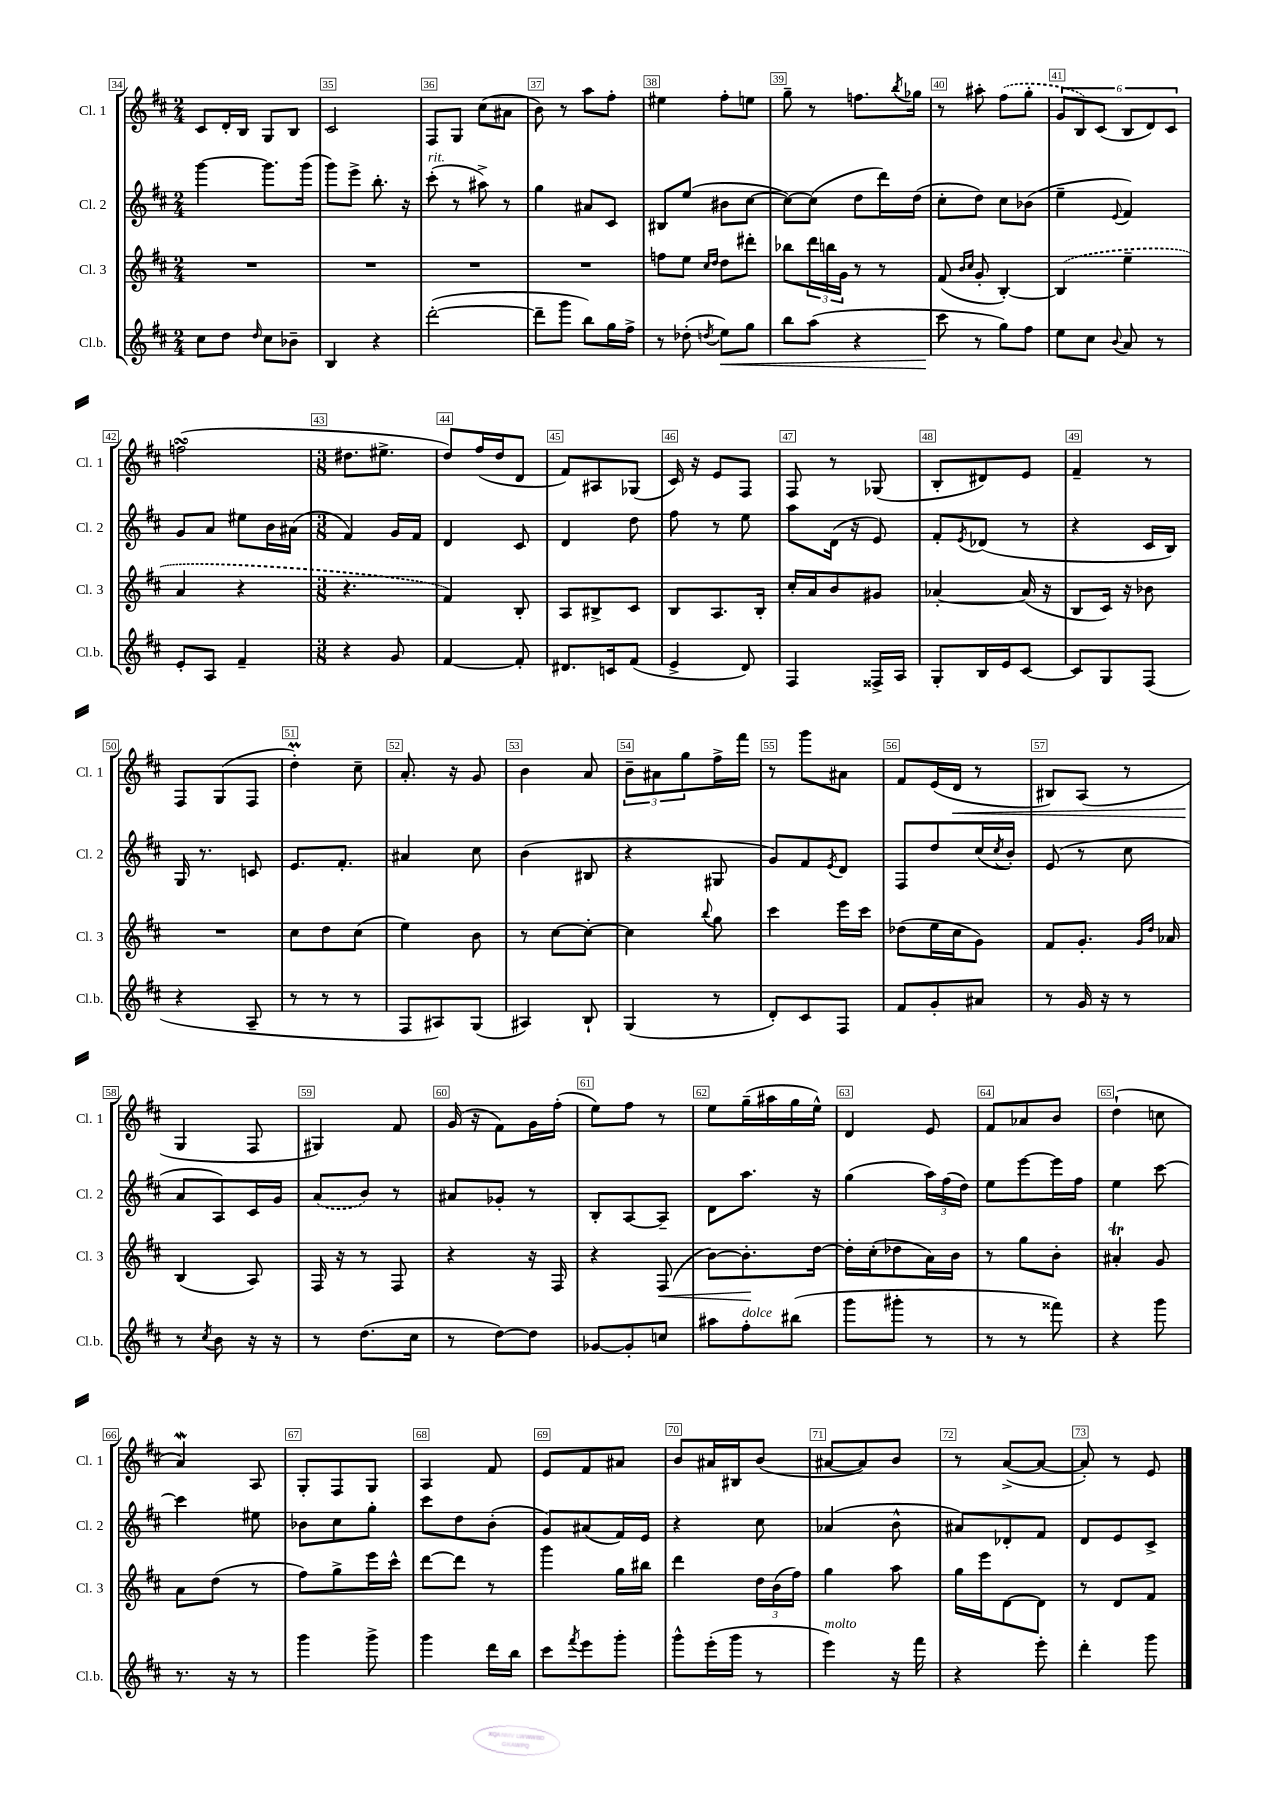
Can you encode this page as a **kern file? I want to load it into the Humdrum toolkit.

**kern	**dynam	**kern	**dynam	**kern	**kern	**dynam
*part4	*part4	*part3	*part3	*part2	*part1	*part1
*staff4	*staff4	*staff3	*staff3	*staff2	*staff1	*staff1
*I"Cl.b.	*	*I"Cl. 3	*	*I"Cl. 2	*I"Cl. 1	*
*I'Cl.b.	*	*I'Cl. 3	*	*I'Cl. 2	*I'Cl. 1	*
*clefG2	*	*clefG2	*	*clefG2	*clefG2	*
*k[f#c#]	*	*k[f#c#]	*	*k[f#c#]	*k[f#c#]	*
*M2/4	*	*M2/4	*	*M2/4	*M2/4	*
=34	=34	=34	=34	=34	=34	=34
8cc#\L	.	2r	.	[4ggg\	8c#/L	.
8dd\J	.	.	.	.	16d'/L	.
.	.	.	.	.	16B/JJ	.
16qqdd/	.	.	.	.	.	.
8cc#\L	.	.	.	8.ggg\L]	8G/L	.
8b-X~\J	.	.	.	.	8B/J	.
.	.	.	.	(16ggg\Jk	.	.
=35	=35	=35	=35	=35	=35	=35
4B/	.	2r	.	8ggg\L)	2c#/	.
.	.	.	.	8eee^\J	.	.
4r	.	.	.	8.bb'\	.	.
.	.	.	.	16r	.	.
=36	=36	=36	=36	=36	=36	=36
!	!	!	!	!LO:TX:a:i:t=rit.	!	!
([2ddd'\	.	2r	.	(8ccc#'\	8F#/L	.
.	.	.	.	8r	8G/J	.
.	.	.	.	8aa#X^\)	(8cc#\L	.
.	.	.	.	8r	8a#X\J	.
=37	=37	=37	=37	=37	=37	=37
8ddd~\L]	.	2r	.	4gg\	8b\)	.
8ggg\J	.	.	.	.	8r	.
8bb\L)	.	.	.	8a#X/L	8aa\L	.
16gg\L	.	.	.	8c#/J	8ff#'\J	.
16ff#^\JJ	.	.	.	.	.	.
=38	=38	=38	=38	=38	=38	=38
8r	.	8ffn\L	.	8B#X/L	4ee#X\	.
(8dd-X'\	.	8ee\J	.	(8ee/J	.	.
.	.	16qqcc#/LL	.	.	.	.
8qddn/	.	16qqdd/JJ	.	.	.	.
!	!LO:HP:b	!	!	!	!	!
8ee\L)	<	8dd\L	.	8b#X\L	8ff#'\L	.
8gg\J	.	8ddd#X'\J	.	[8cc#\J	8een\J	.
=39	=39	=39	=39	=39	=39	=39
8bb\L	.	8bb-X\L	.	8cc#\L_)	8gg~\	.
(8aa\J	.	24ddd\L	.	(8cc#\J]	8r	.
.	.	24bbn\	.	.	.	.
.	.	24g\JJ	.	.	.	.
4r	.	8r	.	8dd\L	8.ffn\L	.
.	.	8r	.	16ddd\L)	.	.
.	.	.	.	.	8qbb/	.
.	.	.	.	(16dd\JJ	16gg-X\Jk	.
=40	=40	=40	=40	=40	=40	=40
8ccc#\	.	(8f#/	.	8cc#'\L	8r	.
.	.	16qqb/LL	.	.	.	.
.	.	16qqcc#/JJ	.	.	.	.
8r	[	8g'/	.	8dd\J)	8aa#X'\	.
8gg\L)	.	[4B'/)	.	8cc#\L	(8ff#\L	.
8ff#\J	.	.	.	(8b-X\J	8gg'\J	.
=41	=41	=41	=41	=41	=41	=41
8ee\L	.	(4B/]	.	4ee~\	12g/L	.
.	.	.	.	.	12B/)	.
8cc#\J	.	.	.	.	.	.
.	.	.	.	.	(12c#/J	.
8qqb/	.	.	.	8qqe/	.	.
8a/	.	4ee~\	.	4f#/)	12B/L	.
.	.	.	.	.	12d/)	.
8r	.	.	.	.	.	.
.	.	.	.	.	12c#/J	.
!!LO:LB:g=z
=42	=42	=42	=42	=42	=42	=42
8e'/L	.	4a/	.	8g/L	(2ffnsSSs\	.
8A/J	.	.	.	8a/J	.	.
4f#~/	.	4r	.	8ee#X\L	.	.
.	.	.	.	16b\L	.	.
.	.	.	.	(16a#X\JJ	.	.
=43	=43	=43	=43	=43	=43	=43
*M3/8	*	*M3/8	*	*M3/8	*M3/8	*
4r	.	4.r	.	4f#/)	8.dd#X\L	.
.	.	.	.	.	8.ee#X^\J	.
8g/	.	.	.	16g/LL	.	.
.	.	.	.	16f#/JJ	.	.
=44	=44	=44	=44	=44	=44	=44
[4f#/	.	4f#/)	.	4d/	8dd/L)	.
.	.	.	.	.	(16ff#/L	.
.	.	.	.	.	16dd/J	.
8f#'/]	.	8B'/	.	8c#/	8d/J	.
=45	=45	=45	=45	=45	=45	=45
8.d#X/L	.	8A/L	.	4d/	8f#/L)	.
.	.	8B#X^/	.	.	8A#X/	.
16cn/k	.	.	.	.	.	.
(8f#/J	.	8c#/J	.	8dd\	(8G-X/J	.
=46	=46	=46	=46	=46	=46	=46
4e^/	.	8B/L	.	8ff#\	16c#/)	.
.	.	.	.	.	16r	.
.	.	8.A/	.	8r	8e/L	.
8d/)	.	.	.	8ee\	8F#/J	.
.	.	16B'/Jk	.	.	.	.
=47	=47	=47	=47	=47	=47	=47
4F#/	.	16cc#'/LL	.	8aa\L	8F#/	.
.	.	16a/J	.	.	.	.
.	.	8b/	.	(16d\Jk	8r	.
.	.	.	.	16r	.	.
16F##X^/LL	.	8g#X/J	.	8e/)	(8G-X/	.
16A/JJ	.	.	.	.	.	.
=48	=48	=48	=48	=48	=48	=48
8G'/L	.	[4a-X'/	.	8f#'/L	8B'/L	.
.	.	.	.	8qe/	.	.
16B/L	.	.	.	(8d-X/J	8d#X/)	.
16e/J	.	.	.	.	.	.
[8c#/J	.	(16a-/]	.	8r	8e/J	.
.	.	16r	.	.	.	.
=49	=49	=49	=49	=49	=49	=49
8c#/L]	.	8B/L	.	4r	4f#~/	.
8G/	.	16c#/Jk)	.	.	.	.
.	.	16r	.	.	.	.
(8F#/J	.	8b-X\	.	16c#/LL	8r	.
.	.	.	.	16B/JJ)	.	.
!!LO:LB:g=z
=50	=50	=50	=50	=50	=50	=50
4r	.	4.r	.	16G/	8F#/L	.
.	.	.	.	8.r	.	.
.	.	.	.	.	(8G/	.
8A~/	.	.	.	8cn/	8F#/J	.
=51	=51	=51	=51	=51	=51	=51
8r	.	8cc#\L	.	8.e/L	4ddM'\)	.
8r	.	8dd\	.	.	.	.
.	.	.	.	8.f#'/J	.	.
8r	.	(8cc#\J	.	.	8cc#~\	.
=52	=52	=52	=52	=52	=52	=52
8F#/L	.	4ee\)	.	4a#X/	8.a'/	.
8A#X/)	.	.	.	.	.	.
.	.	.	.	.	16r	.
(8G/J	.	8b\	.	8cc#\	8g/	.
=53	=53	=53	=53	=53	=53	=53
4A#X/)	.	8r	.	(4b\	4b\	.
.	.	[8cc#\L	.	.	.	.
8B`/	.	8cc#'\J_	.	8B#X/	8a/	.
=54	=54	=54	=54	=54	=54	=54
(4G/	.	4cc#\]	.	4r	12b~\L	.
.	.	.	.	.	12a#X\	.
.	.	.	.	.	12gg\	.
.	.	8qqbb/	.	.	.	.
8r	.	8gg\	.	8G#X/	16ff#^\L	.
.	.	.	.	.	16fff#\JJ	.
=55	=55	=55	=55	=55	=55	=55
8d'/L)	.	4ccc#\	.	8g/L)	8r	.
8c#/	.	.	.	8f#/	8ggg\L	.
.	.	.	.	8qe/	.	.
8F#/J	.	16eee\LL	.	8d/J	8a#X\J	.
.	.	16ccc#\JJ	.	.	.	.
=56	=56	=56	=56	=56	=56	=56
8f#/L	.	(8dd-X\L	.	8F#/L	8f#/L	.
8g'/	.	16ee\L	.	8dd/	(16e/L	.
!	!	!	!	!	!	!LO:HP:b
.	.	16cc#\J	.	.	16d/JJ	<
8a#X/J	.	8g\J)	.	(16cc#/L	8r	.
.	.	.	.	8qcc#/	.	.
.	.	.	.	16b'/JJ)	.	.
=57	=57	=57	=57	=57	=57	=57
8r	.	8f#/L	.	(8e/	8B#X/L)	.
16g/	.	8.g'/J	.	8r	(8A/J	.
16r	.	.	.	.	.	.
8r	.	.	.	8cc#\	8r	.
.	.	16qqg/LL	.	.	.	.
.	.	16qqdd/JJ	.	.	.	.
.	.	16a-X/	.	.	.	.
!!LO:LB:g=z
=58	=58	=58	=58	=58	=58	=58
8r	.	(4B/	.	8a/L	4G/	.
8qcc#/	.	.	.	.	.	.
8b\	.	.	.	8A/)	.	.
16r	.	8A/)	.	16c#/L	8F#/	[
16r	.	.	.	16g/JJ	.	.
=59	=59	=59	=59	=59	=59	=59
8r	.	16F#/	.	(8a/L	4G#X/)	.
.	.	16r	.	.	.	.
(8.dd\L	.	8r	.	8b/J)	.	.
.	.	8F#/	.	8r	8f#/	.
16cc#\Jk	.	.	.	.	.	.
=60	=60	=60	=60	=60	=60	=60
8r	.	4r	.	8a#X/L	(16g/	.
.	.	.	.	.	16r	.
[8dd\L)	.	.	.	8g-X'/J	8f#\L)	.
8dd\J]	.	16r	.	8r	16g\L	.
.	.	16F#/	.	.	(16ff#'\JJ	.
=61	=61	=61	=61	=61	=61	=61
[8g-X/L	.	4r	.	8B'/L	8ee\L)	.
8g-'/]	.	.	.	[8A/	8ff#\J	.
!	!	!	!LO:HP:b	!	!	!
8ccn/J	.	(8F#/	<	8A~/J]	8r	.
=62	=62	=62	=62	=62	=62	=62
8aa#X\L	.	[8b\L)	.	8d\L	8ee\L	.
!LO:TX:a:i:t=dolce	!	!	!	!	!	!
8ff#'\	.	8.b'\]	.	8.aa\J	(16gg~\L	.
.	.	.	.	.	16aa#X\	.
(8bb#X\J	.	.	.	.	16gg\	.
.	.	[16dd\Jk	[	16r	16ee^^\JJ)	.
=63	=63	=63	=63	=63	=63	=63
8ggg\L	.	16dd'\LL]	.	(4gg\	4d/	.
.	.	(16cc#'\J	.	.	.	.
8ggg#X'\J	.	8dd-X\	.	.	.	.
8r	.	16a\L)	.	24aa\LL)	8e/	.
.	.	.	.	(24ff#\	.	.
.	.	16b\JJ	.	.	.	.
.	.	.	.	24dd\JJ)	.	.
=64	=64	=64	=64	=64	=64	=64
8r	.	8r	.	8ee\L	8f#/L	.
8r	.	8gg\L	.	[8eee\	8a-X/	.
8fff##X\)	.	8b'\J	.	16eee\L]	8b/J	.
.	.	.	.	16ff#\JJ	.	.
=65	=65	=65	=65	=65	=65	=65
4r	.	4a#Xt'/	.	4ee\	(4dd`\	.
8ggg\	.	8g/	.	[8ccc#\	8ccn\	.
!!LO:LB:g=z
=66	=66	=66	=66	=66	=66	=66
8.r	.	8a\L	.	4ccc#\]	4aW/)	.
.	.	(8dd\J	.	.	.	.
16r	.	.	.	.	.	.
8r	.	8r	.	8ee#X\	8A/	.
=67	=67	=67	=67	=67	=67	=67
4ggg\	.	8ff#\L)	.	8b-X\L	8G'/L	.
.	.	8gg^\	.	8cc#\	8F#/	.
8ggg^\	.	16eee\L	.	8gg'\J	8G/J	.
.	.	16ccc#^^\JJ	.	.	.	.
=68	=68	=68	=68	=68	=68	=68
4ggg\	.	[8ddd\L	.	8ccc#\L	4A/	.
.	.	8ddd\J]	.	8dd\	.	.
16ddd\LL	.	8r	.	(8b'\J	8f#/	.
16bb\JJ	.	.	.	.	.	.
=69	=69	=69	=69	=69	=69	=69
8ccc#\L	.	4ggg\	.	8g/L)	8e/L	.
8qfff#/	.	.	.	.	.	.
8eee\	.	.	.	(8a#X/	8f#/	.
8ggg'\J	.	16gg\LL	.	16f#/L)	8a#X/J	.
.	.	16bb#X\JJ	.	16e/JJ	.	.
=70	=70	=70	=70	=70	=70	=70
8ggg^^\L	.	4ddd\	.	4r	8b/L	.
(16eee'\L	.	.	.	.	16a#X/L	.
16ggg\JJ	.	.	.	.	16B#X/J	.
8r	.	24dd\LL	.	8cc#\	(8b/J	.
.	.	(24b\	.	.	.	.
.	.	24ff#\JJ)	.	.	.	.
=71	=71	=71	=71	=71	=71	=71
!LO:TX:a:i:t=molto	!	!	!	!	!	!
4eee\)	.	4gg\	.	(4a-X/	[8a#X/L	.
.	.	.	.	.	8a#/])	.
16r	.	8aa\	.	8b^^\	8b/J	.
16fff#\	.	.	.	.	.	.
=72	=72	=72	=72	=72	=72	=72
4r	.	16gg\LL	.	8a#X/L)	8r	.
.	.	16eee\J	.	.	.	.
.	.	[8d\	.	8d-X'/	([8a^/L	.
8eee'\	.	8d\J]	.	8f#/J	8a/J_	.
=73	=73	=73	=73	=73	=73	=73
4ddd'\	.	8r	.	8d/L	8a'/])	.
.	.	8d/L	.	8e/	8r	.
8ggg\	.	8f#/J	.	8c#^/J	8e/	.
==	==	==	==	==	==	==
*-	*-	*-	*-	*-	*-	*-
